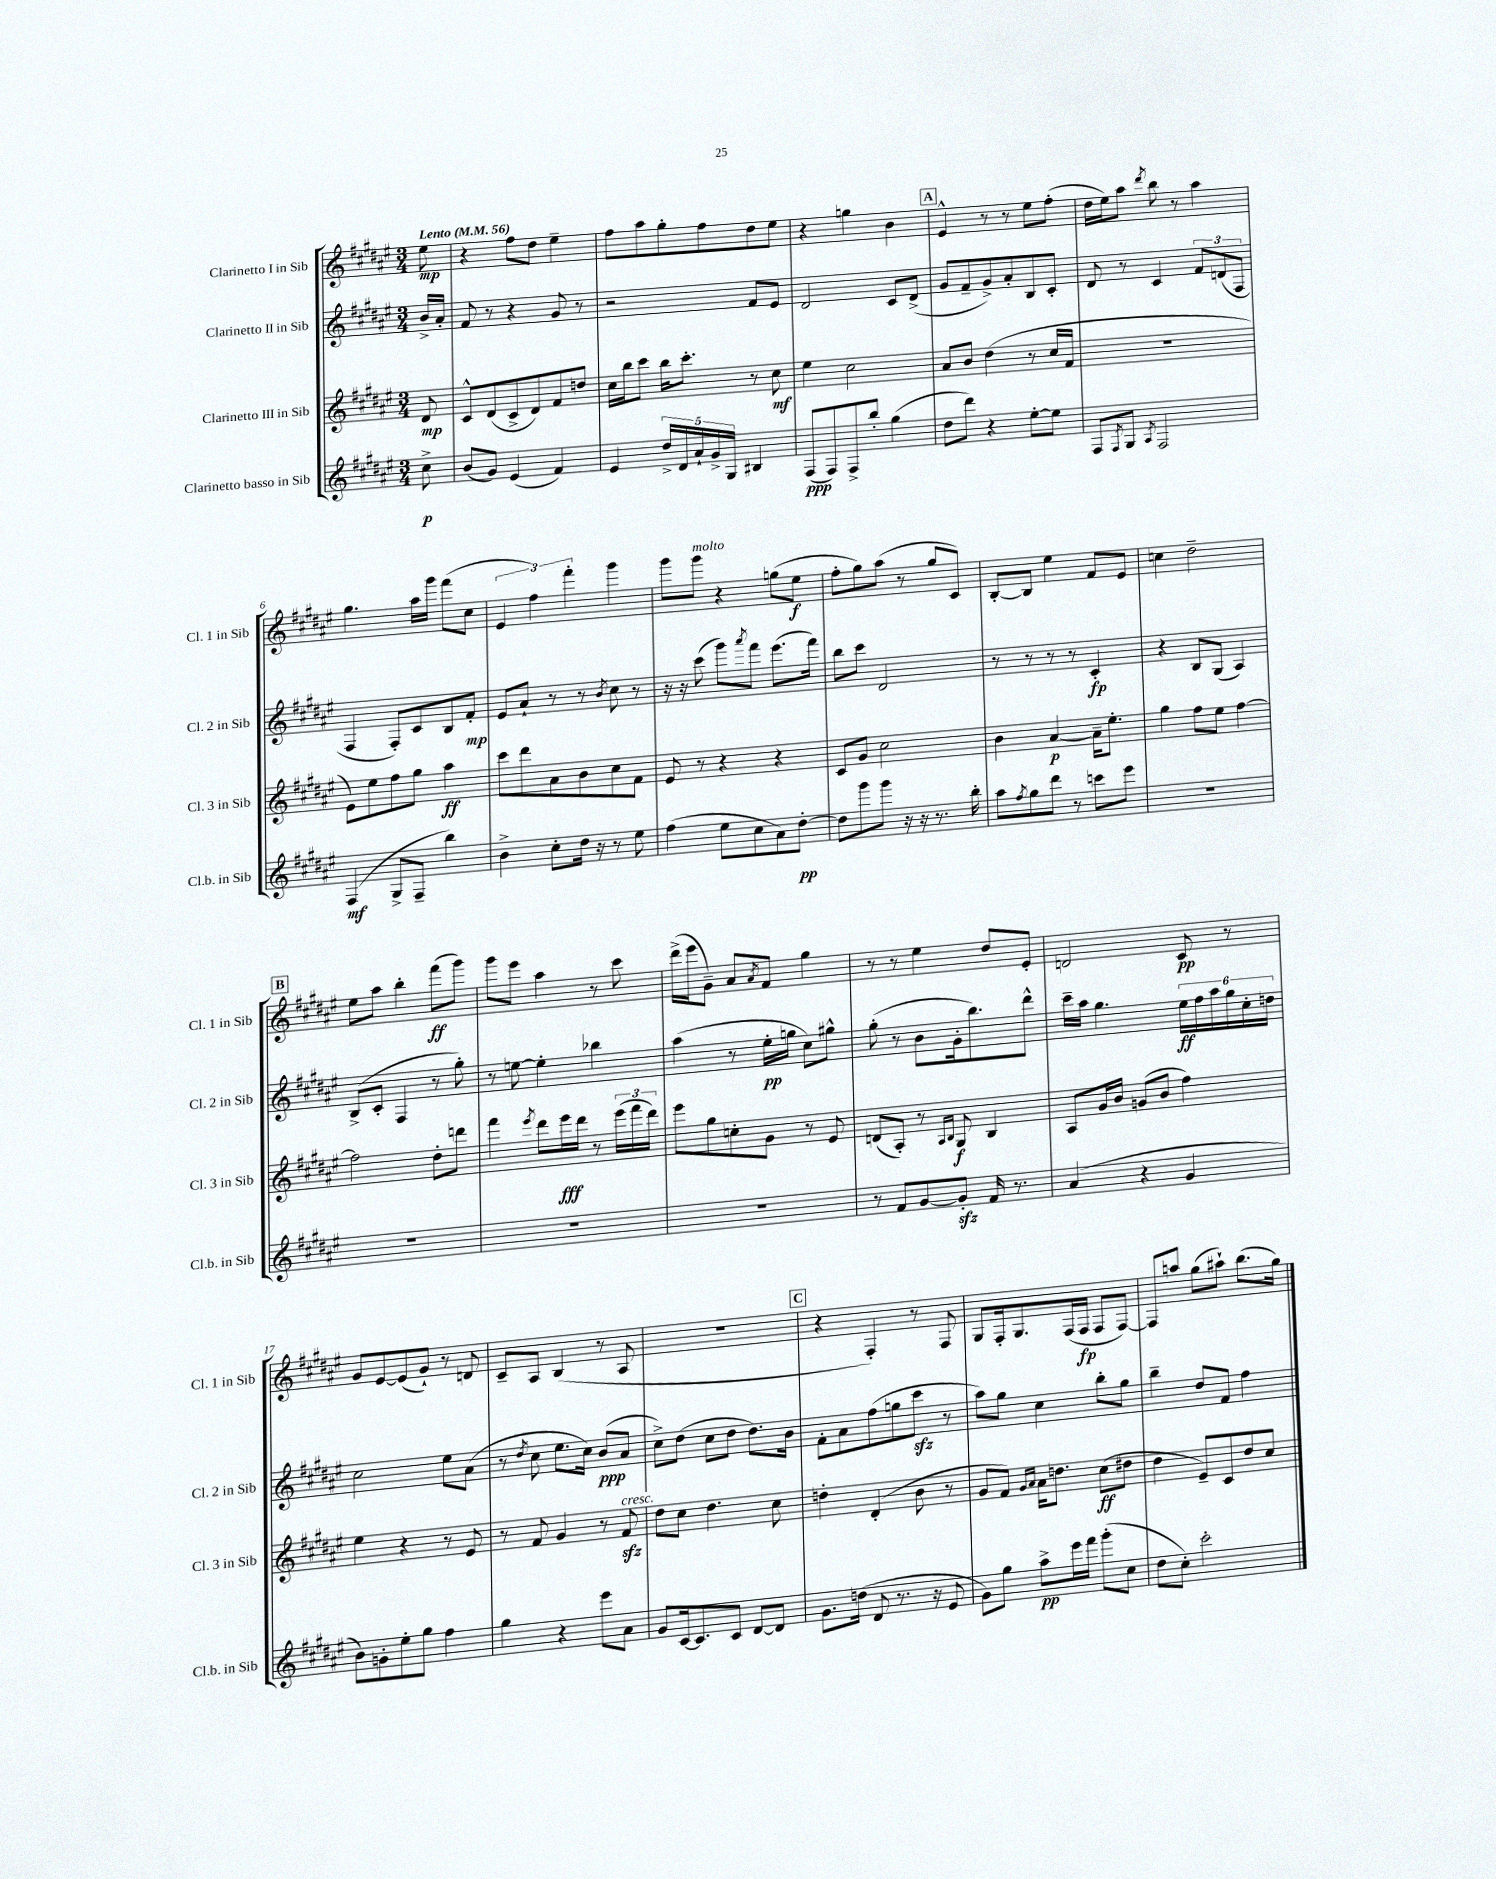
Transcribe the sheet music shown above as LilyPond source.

<<
\new StaffGroup <<
\new Staff = "s0" \with { instrumentName = "Clarinetto I in Sib" shortInstrumentName = "Cl. 1 in Sib" } {
    \clef treble \key fis \major \numericTimeSignature \time 3/4 \partial 8 \tempo "Lento" 4 = 56
    eis''8\mp |
    r4 fis''8 dis''8 eis''4-- |
    fis''8 ais''8 gis''8-. fis''8 dis''8 eis''8 |
    r4 g''4 b'4 |
    \mark \markup { \box "A" } eis'4-^ r8 r8 eis''8 fis''8-.( |
    dis''16 eis''16) ais''8 \acciaccatura { dis'''8 } b''8 r8 ais''4 |
    gis''4. ais''16 gis'''16 fis'''8( cis''8 |
    \tuplet 3/2 { eis'4 fis''4) fis'''4-. } gis'''4 |
    gis'''8 gis'''8^\markup { \italic "molto" } r4 g''8( eis''8\f |
    fis''8-. gis''8) ais''8( r8 gis''8 cis'8) |
    b8~-. b8 eis''4 fis'8 eis'8 |
    c''4 dis''2-- |
    \mark \markup { \box "B" } eis''8 ais''8 b''4-. fis'''8\ff( gis'''8) |
    gis'''8 eis'''8 ais''4 r8 cis'''8 |
    dis'''16->( eis'''16 gis'8--) ais'8 \acciaccatura { ais'8 } fis'8 gis''4 |
    r8 r8 eis''4 dis''8 eis'8-. |
    d'2 cis'8\pp r8 |
    gis'8 eis'8~ eis'8( gis'8-!) r8 d'8 |
    cis'8-- ais8 b4( r8 ais8 |
    R2. |
    \mark \markup { \box "C" } r4 fis4-.) r8 fis8 |
    gis8 fis16-. gis8. fis16( fis16\fp fis8 fis8~) |
    fis8 a''8 gis''8( ais''8-!) b''8.( gis''16) \bar "|." |
}
\new Staff = "s1" \with { instrumentName = "Clarinetto II in Sib" shortInstrumentName = "Cl. 2 in Sib" } {
    \clef treble \key fis \major \numericTimeSignature \time 3/4 \partial 8
    b'16-> ais'16-. |
    fis'8 r8 r4 gis'8 r8 |
    r2 fis'8 eis'8 |
    dis'2 cis'8 dis'8->( |
    \mark \markup { \box "A" } gis'8 fis'8-- gis'8->) ais'8-. b8 cis'8-. |
    dis'8 r8 cis'4 \tuplet 3/2 { fis'8 d'8( fis8 } |
    fis4 fis8-.) cis'8 b8 fis'8-.\mp |
    eis'8 ais'8-! r8 r8 \acciaccatura { b'8 } cis''8 r8 |
    r16 r16 cis'''8( gis'''8) \acciaccatura { ais'''8 } fis'''8 eis'''8.( fis'''16) |
    b''8 cis'''8 dis'2 |
    r8 r8 r8 r8 cis'4-.\fp |
    r4 b8 gis8( ais4) |
    \mark \markup { \box "B" } b8->( cis'8-. fis4 r8 gis''8-.) |
    r8 e''8~ e''4-. bes''4 |
    ais''4( r8 eis''16-.\pp g''16 cis''8) gis''8-^ |
    gis''8-.( r8 b'8 gis'16-. b''8.) dis'''8-^ |
    cis'''16-- ais''16 gis''4. \tuplet 6/4 { eis''16\ff fis''16 ais''16 gis''16 cis''16-. d''16 } |
    cis''2 eis''8 ais'8( |
    r8 \acciaccatura { dis''8 } cis''8 eis''8. cis''16) b'8\ppp( ais'8 |
    cis''8->) dis''8( cis''8 dis''8 dis''8.) b'16 |
    \mark \markup { \box "C" } fis'8-. ais'8 fis''8( g''8 cis'''8\sfz r8 |
    ais''8) gis''8 cis''4 b''8-. gis''8 |
    b''4-- dis''8 fis'8 fis''4 \bar "|." |
}
\new Staff = "s2" \with { instrumentName = "Clarinetto III in Sib" shortInstrumentName = "Cl. 3 in Sib" } {
    \clef treble \key fis \major \numericTimeSignature \time 3/4 \partial 8
    dis'8\mp |
    cis'8-^ dis'8( cis'8-> dis'8) fis'8 d''8 |
    cis''16 b''16 cis'''8 b''16 cis'''8.-. r8 cis''8\mf |
    eis''4 cis''2 |
    \mark \markup { \box "A" } ais'8 b'8 dis''4( r8 cis''16 fis'16 |
    R2. |
    eis'8) eis''8 fis''8 gis''8 ais''4\ff |
    cis'''8 dis'''8 ais'8 b'8 cis''8 fis'8 |
    eis'8 r8 r4 r4 |
    cis'8 gis'8 cis''2 |
    b'4 ais'4~\p ais'16-- eis''8.-. |
    gis''4 fis''8 eis''8 fis''4~ |
    \mark \markup { \box "B" } fis''2 dis''8-. d'''8 |
    fis'''4 \acciaccatura { eis'''8 } dis'''8 eis'''16\fff dis'''16 r8 \tuplet 3/2 { eis'''16( fis'''16 dis'''16) } |
    eis'''8 gis''8 c''8-. gis'8 r8 eis'8 |
    d'8( ais8-.) r8 \grace { ais16 b16 } gis8\f b4 |
    ais8 gis'16 b'16 g'8( b'8 fis''4) |
    eis''4 r4 r8 eis'8 |
    r8 fis'8 gis'4 r8 fis'8\sfz^\markup { \italic "cresc." } |
    dis''8 cis''8 dis''4. cis''8 |
    \mark \markup { \box "C" } d''4-. dis'4-.( b'8 r8 |
    gis'8 fis'8) \grace { gis'16 ais'16 } ais'16 d''8. cis''8\ff( dis''8 |
    dis''4 eis'8--) cis'8 dis''8 cis''8 \bar "|." |
}
\new Staff = "s3" \with { instrumentName = "Clarinetto basso in Sib" shortInstrumentName = "Cl.b. in Sib" } {
    \clef treble \key fis \major \numericTimeSignature \time 3/4 \partial 8
    cis''8->\p |
    b'8( gis'8) eis'4( fis'4) |
    eis'4 \tuplet 5/4 { dis''16-> dis'16 ais'16-! gis'16-> gis16 } bis4 |
    fis8\ppp( fis8) fis8-> b''8-. gis''4( |
    \mark \markup { \box "A" } dis''8 dis'''8) r4 eis''8~-. eis''8 |
    fis8 \acciaccatura { fis8 } gis8 \acciaccatura { ais8 } fis2 |
    fis4\mf( gis8-> fis8-- b''4) |
    b'4-> cis''8-. dis''16 r16 r8 eis''8 |
    fis''4( eis''8 cis''8 ais'8) dis''8~-.\pp |
    dis''8 gis'''8 gis'''8 r16 r16 r8. b''16-. |
    ais''8 \acciaccatura { fis''8 } gis''8 dis'''8 r8 c'''8 eis'''8 |
    R2. |
    \mark \markup { \box "B" } R2. |
    R2. |
    R2. |
    r8 fis'8 gis'8~ gis'8-.\sfz fis'16 r8. |
    ais'4( r4 gis'4 |
    b'8) g'8-. eis''8-. gis''8 fis''4 |
    gis''4 r4 eis'''8 ais'8 |
    gis'8 cis'16~ cis'8. cis'8 dis'8~ dis'8 |
    \mark \markup { \box "C" } gis'8. d''16( dis'8 r8. r16 eis'8 |
    gis'8) gis''8 ais''8->\pp eis'''16 fis'''16 gis'''8-.( cis''8 |
    dis''8 cis''8-.) cis'''2-. \bar "|." |
}
>>
>>
